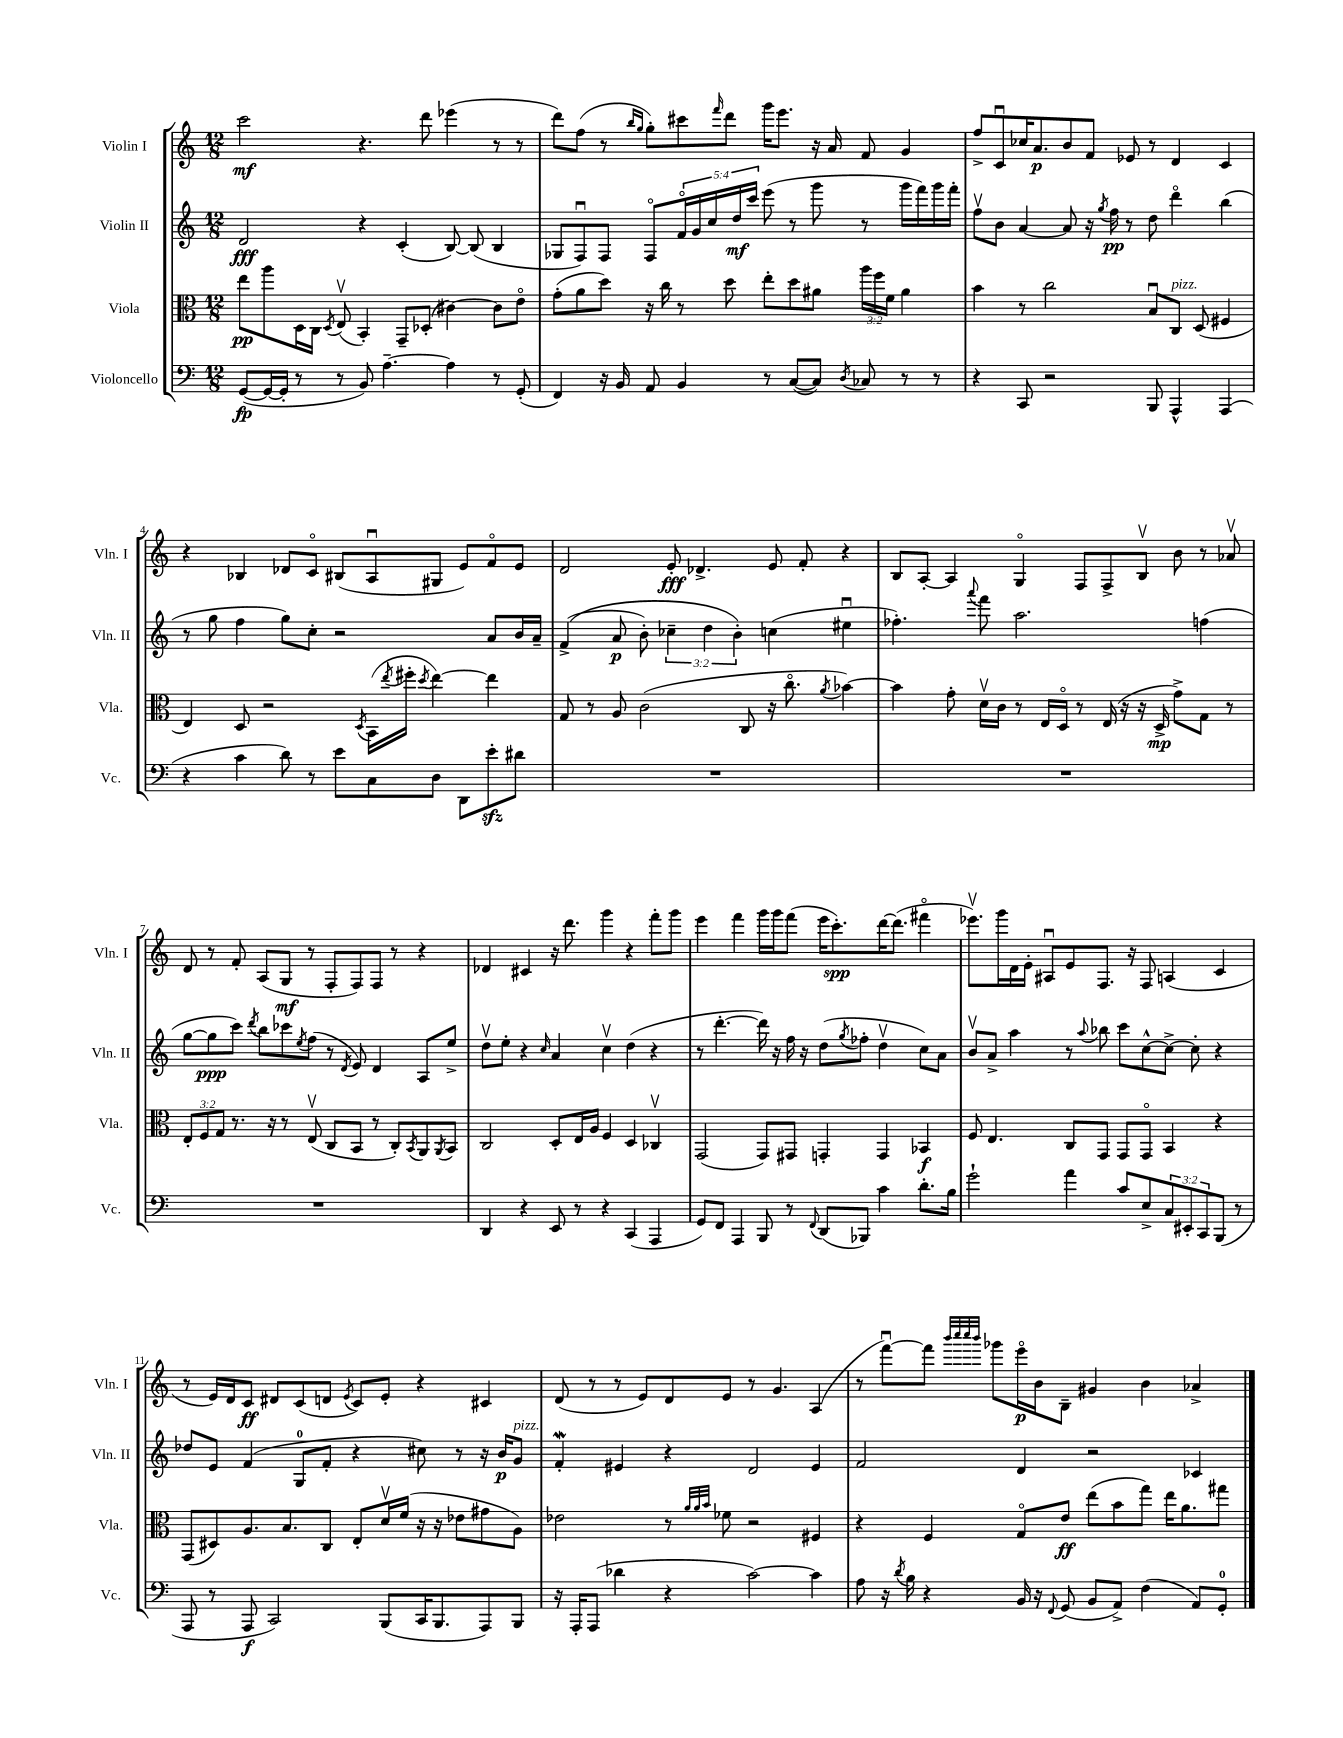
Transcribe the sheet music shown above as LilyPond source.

<<
\new StaffGroup <<
\new Staff = "s0" \with { instrumentName = "Violin I" shortInstrumentName = "Vln. I" } {
    \clef treble \key c \major \numericTimeSignature \time 12/8
    c'''2\mf r4. d'''8 ees'''4( r8 r8 |
    d'''8) f''8( r8 \grace { b''16 g''16 } g''8-.) cis'''8 \grace { f'''16 } d'''8 g'''16 e'''8. r16 a'16 f'8 g'4 |
    f''8-> c'8\downbow ces''16 a'8.\p b'8 f'8 ees'8 r8 d'4 c'4 |
    r4 bes4 des'8 c'8\flageolet bis8( a8\downbow gis8 e'8) f'8\flageolet e'8 |
    d'2 e'8-.\fff des'4.-> e'8 f'8-. r4 |
    b8 a8~-. a4 g4\flageolet f8 f8-> b8\upbow b'8 r8 aes'8\upbow |
    d'8 r8 f'8-. a8( g8\mf r8 f8-. f8) f8 r8 r4 |
    des'4 cis'4 r16 d'''8. g'''4 r4 f'''8-. g'''8 |
    e'''4 f'''4 g'''16 g'''16 f'''8( e'''16 c'''8.-.\spp) d'''16~ d'''8.( fis'''4\flageolet |
    ees'''8.\upbow) g'''16 d'16 e'16-. ais8\downbow e'8 f8. r16 f8 a4( c'4 |
    r8 e'16) d'16 c'8\ff dis'8 c'8( d'8 \acciaccatura { e'8 } c'8) e'8-. r4 cis'4 |
    d'8( r8 r8 e'8) d'8 e'8 r8 g'4. a4( |
    r8 f'''8~\downbow) f'''8 \grace { b'''32 c''''32 c''''32 b'''32 } ges'''8 e'''16\flageolet\p b'16 b8-- gis'4 b'4 aes'4-> \bar "|." |
}
\new Staff = "s1" \with { instrumentName = "Violin II" shortInstrumentName = "Vln. II" } {
    \clef treble \key c \major \numericTimeSignature \time 12/8 \override Staff.TupletNumber.text = #tuplet-number::calc-fraction-text
    d'2\fff r4 c'4-.( b8~) b8( b4 |
    ges8 f8\downbow) f8 f8\flageolet \tuplet 5/4 { f'16\flageolet g'16 c''16 d''16\mf c'''16 } e'''8( r8 g'''8 r8 g'''16 f'''16) g'''16 f'''16-. |
    f''8\upbow b'8 a'4~ a'8 r16 \acciaccatura { g''8 } f''16\pp r8 d''8 d'''4\flageolet b''4( |
    r8 g''8 f''4 g''8) c''8-. r2 a'8 b'16 a'16-- |
    f'4->(\( a'8\p b'8-.) \tuplet 3/2 { ces''4-- d''4 b'4-.\) } c''4( eis''4\downbow |
    fes''4.-.) \appoggiatura { a'''8 } f'''8 a''2. f''4( |
    g''8~ g''8\ppp c'''8) \acciaccatura { d'''8 } b''8 ces'''8 \acciaccatura { e''8 } f''8( r8 \acciaccatura { d'8 } e'8) d'4 a8 e''8-> |
    d''8\upbow e''8-. r4 \grace { c''16 } a'4 c''4\upbow d''4( r4 |
    r8 d'''4.~-. d'''16) r16 f''16 r16 d''8( \acciaccatura { g''8 } fes''8-. d''4\upbow c''8) a'8 |
    b'8\upbow a'8-> a''4 r8 \appoggiatura { a''8 } bes''8 c'''8 c''8~-^ c''8~-> c''8-. r4 |
    des''8 e'8 f'4( g8-0 f'8-. r4 cis''8) r8 r16 b'16\p g'8^\markup { \italic "pizz." } |
    f'4-.\mordent eis'4 r4 d'2 eis'4 |
    f'2 d'4 r2 ces'4 \bar "|." |
}
\new Staff = "s2" \with { instrumentName = "Viola" shortInstrumentName = "Vla." } {
    \clef alto \key c \major \numericTimeSignature \time 12/8 \override Staff.TupletNumber.text = #tuplet-number::calc-fraction-text
    e''8\pp a''8 d16 c16 \acciaccatura { d8 } e8\upbow( b,4-.) g,8-- des8-.( cis'4~) cis'8 e'8\flageolet |
    g'8-.( a'8 d''8) r16 c''16 r8 d''8 e''8-. d''8 ais'8 \tuplet 3/2 { a''16 f''16 f'16 } ais'4 |
    b'4 r8 c''2 b8\downbow c8^\markup { \italic "pizz." } d8( fis4 |
    e4) d8 r2 \acciaccatura { d8 } b,16( \acciaccatura { e''8 } fis''16-. \acciaccatura { d''8 } e''4~) e''4 |
    g8 r8 a8 c'2( c8 r16 c''8.\flageolet \acciaccatura { a'8 } bes'4~) |
    bes'4 g'8-. d'16\upbow c'16 r8 e16 d16\flageolet r8 e16( r16 r16 d16->\mp g'8->) g8 r8 |
    \tuplet 3/2 { e8-. f8 g8 } r8. r16 r8 e8\upbow( c8 b,8 r8 c8-.) \acciaccatura { b,8 } a,8 \acciaccatura { a,8 } b,8 |
    c2 d8-. e16 a16 f4 d4 ces4\upbow |
    g,2( g,8) gis,8 g,4-. g,4 bes,4\f |
    f8 e4. c8 g,8 g,8 g,8\flageolet b,4 r4 |
    g,8( dis8) a8. b8. c8 e8-. d'16\upbow f'16( r16 r16 ees'8 gis'8 a8) |
    ees'2 r8 \grace { a'32 a'32 b'32 } fes'8 r2 fis4 |
    r4 f4 g8\flageolet e'8\ff e''8( b'8 g''8) e''16 a'8. gis''8 \bar "|." |
}
\new Staff = "s3" \with { instrumentName = "Violoncello" shortInstrumentName = "Vc." } {
    \clef bass \key c \major \numericTimeSignature \time 12/8 \override Staff.TupletNumber.text = #tuplet-number::calc-fraction-text
    g,8~\fp( g,16~ g,16-. r8 r8 b,8) a4.~-- a4 r8 g,8-.( |
    f,4) r16 b,16 a,8 b,4 r8 c8~( c8) \acciaccatura { d8 } ces8 r8 r8 |
    r4 c,8 r2 b,,8 a,,4-^ a,,4( |
    r4 c'4 d'8) r8 e'8 c8 d8 d,8 e'8-.\sfz dis'8 |
    R1. |
    R1. |
    R1. |
    d,4 r4 e,8 r8 r4 c,4( a,,4 |
    g,8) f,8 a,,4 b,,8 r8 \appoggiatura { f,8 } d,8( bes,,8) c'4 d'8.-. b16 |
    g'2-! a'4 c'8 e8-> \tuplet 3/2 { c8 eis,8-. c,8 } b,,8( r8 |
    a,,8 r8 a,,8\f c,2) b,,8( c,16 b,,8. a,,8) b,,8 |
    r16 a,,16-. a,,8( des'4 r4 c'2~) c'4 |
    a8 r16 \acciaccatura { d'8 } b16 r4 b,16 r16 \appoggiatura { f,8 } g,8( b,8 a,8->) f4( a,8) g,8-0-. \bar "|." |
}
>>
>>
